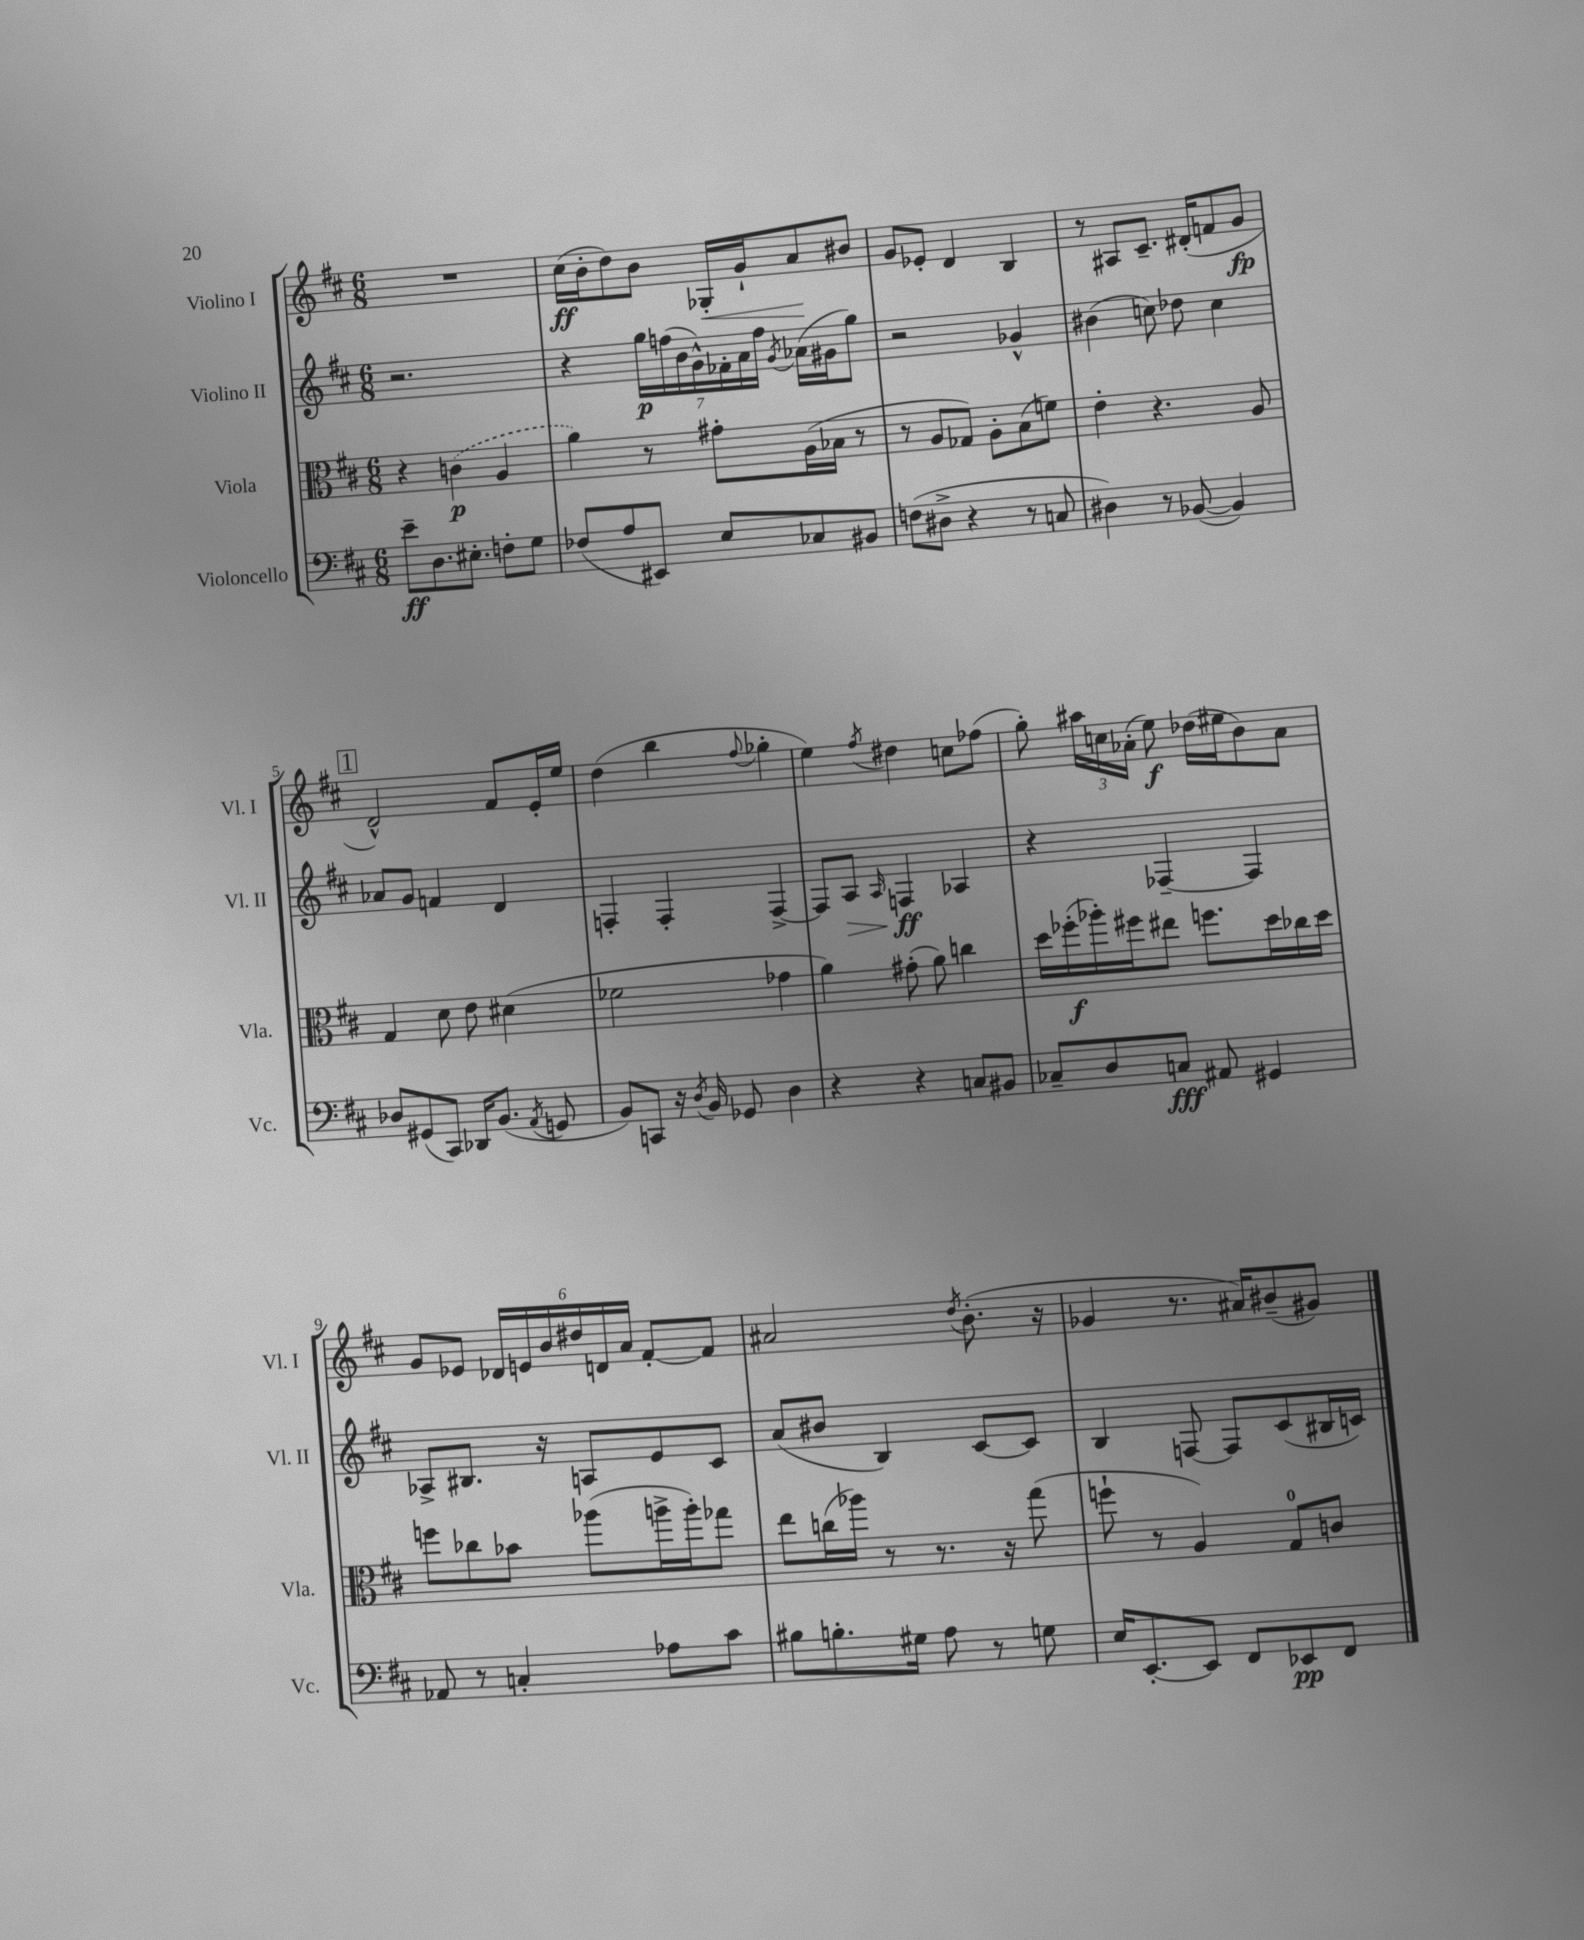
<<
\new StaffGroup <<
\new Staff = "s0" \with { instrumentName = "Violino I" shortInstrumentName = "Vl. I" } {
    \clef treble \key d \major \numericTimeSignature \time 6/8
    \autoBeamOff R2. |
    cis''16[\ff( b'16-. d''8) b'8] ges16[-.\< g'16-! a'8\! bis'8] |
    g'8[ ees'8]-. d'4 b4 |
    r8 ais8[ cis'8.]-- dis'16[-.( f'8 g'8]\fp |
    \mark \markup { \box "1" } d'2-^) fis'8[ e'16-. e''16] |
    d''4( b''4 \appoggiatura { fis''8 } ges''4-. |
    e''4) \acciaccatura { fis''8 } dis''4 c''8[ fes''8]( |
    g''8-.) \tuplet 3/2 { ais''16[ c''16 aes'16]-.( } e''8\f) des''16[( eis''16 b'8) aes'8] |
    g'8[ ees'8] \tuplet 6/4 { des'16[ e'16 b'16 dis''16 d'16 a'16] } fis'8[~-. fis'8] |
    ais'2 \acciaccatura { d''8 } b'8.-.( r16 |
    ges'4 r8. ais'16[) bis'8--( gis'8]) \bar "|." |
}
\new Staff = "s1" \with { instrumentName = "Violino II" shortInstrumentName = "Vl. II" } {
    \clef treble \key d \major \numericTimeSignature \time 6/8
    \autoBeamOff r2. |
    r4 \tuplet 7/4 { g''16[\p f''16( b'16 g'16-^) fes'16-. a'16 f''16] } \acciaccatura { g'8 } aes'16[( gis'16 g''8]) |
    r2 ges'4-^ |
    bis'4( c''8) des''8 c''4 |
    \mark \markup { \box "1" } aes'8[ g'8] f'4 d'4 |
    f4-. f4-. f4~-> |
    f8[ a8]\> \grace { a16 } f4\ff\! aes4 |
    r4 fes4~-- fes4 |
    aes8[-> bis8.] r16 a8[ e'8 cis'8] |
    a'8[( bis'8] b4) cis'8[~ cis'8] |
    b4 f8~ f8[ cis'8( bis16 c'16]) \bar "|." |
}
\new Staff = "s2" \with { instrumentName = "Viola" shortInstrumentName = "Vla." } {
    \clef alto \key d \major \numericTimeSignature \time 6/8
    \autoBeamOff r4 \once \slurDashed c'4\p( a4 |
    a'4) r8 gis'8[-. a16( bes16] r8 |
    r8 a8[ ges8]) a8[-. b8( f'8]) |
    e'4-. r4. a8 |
    \mark \markup { \box "1" } g4 d'8 e'8 dis'4( |
    fes'2 ges'4 |
    a'4) gis'8-.( a'8) c''4 |
    d''16[ fes''16-.\f( aes''16-.) fis''16 eis''8] f''8.[ d''16 ces''16 d''16] |
    f''8[ ces''8 bes'8] aes''8[( a''16-> a''16-.) ges''8] |
    e''8[ c''16( aes''16]) r8 r8. r16 g''8( |
    f''8-! r8 a4) g8[-0 c'8] \bar "|." |
}
\new Staff = "s3" \with { instrumentName = "Violoncello" shortInstrumentName = "Vc." } {
    \clef bass \key d \major \numericTimeSignature \time 6/8
    \autoBeamOff e'8[--\ff d8. eis8.]-. f8[-. g8] |
    fes8[( a8 eis,8]) e8[ ces8 bis,8] |
    f8[( dis8]-> r4 r8 c8 |
    dis4) r8 bes,8~( bes,4) |
    \mark \markup { \box "1" } des8[ gis,8( cis,8]) des,16[ b,8.]( \acciaccatura { a,8 } g,8 |
    b,8[) c,8] r16 \acciaccatura { d8 } b,16 ges,8 d4 |
    r4 r4 c8[ bis,8] |
    ces8[-- d8 c8]\fff ais,8 gis,4 |
    aes,8 r8 c4-. aes8[ cis'8] |
    bis8[ b8.-. gis16] a8 r8 g8 |
    e16[ e,8.~-. e,8] fis,8[ ees,8\pp fis,8] \bar "|." |
}
>>
>>
